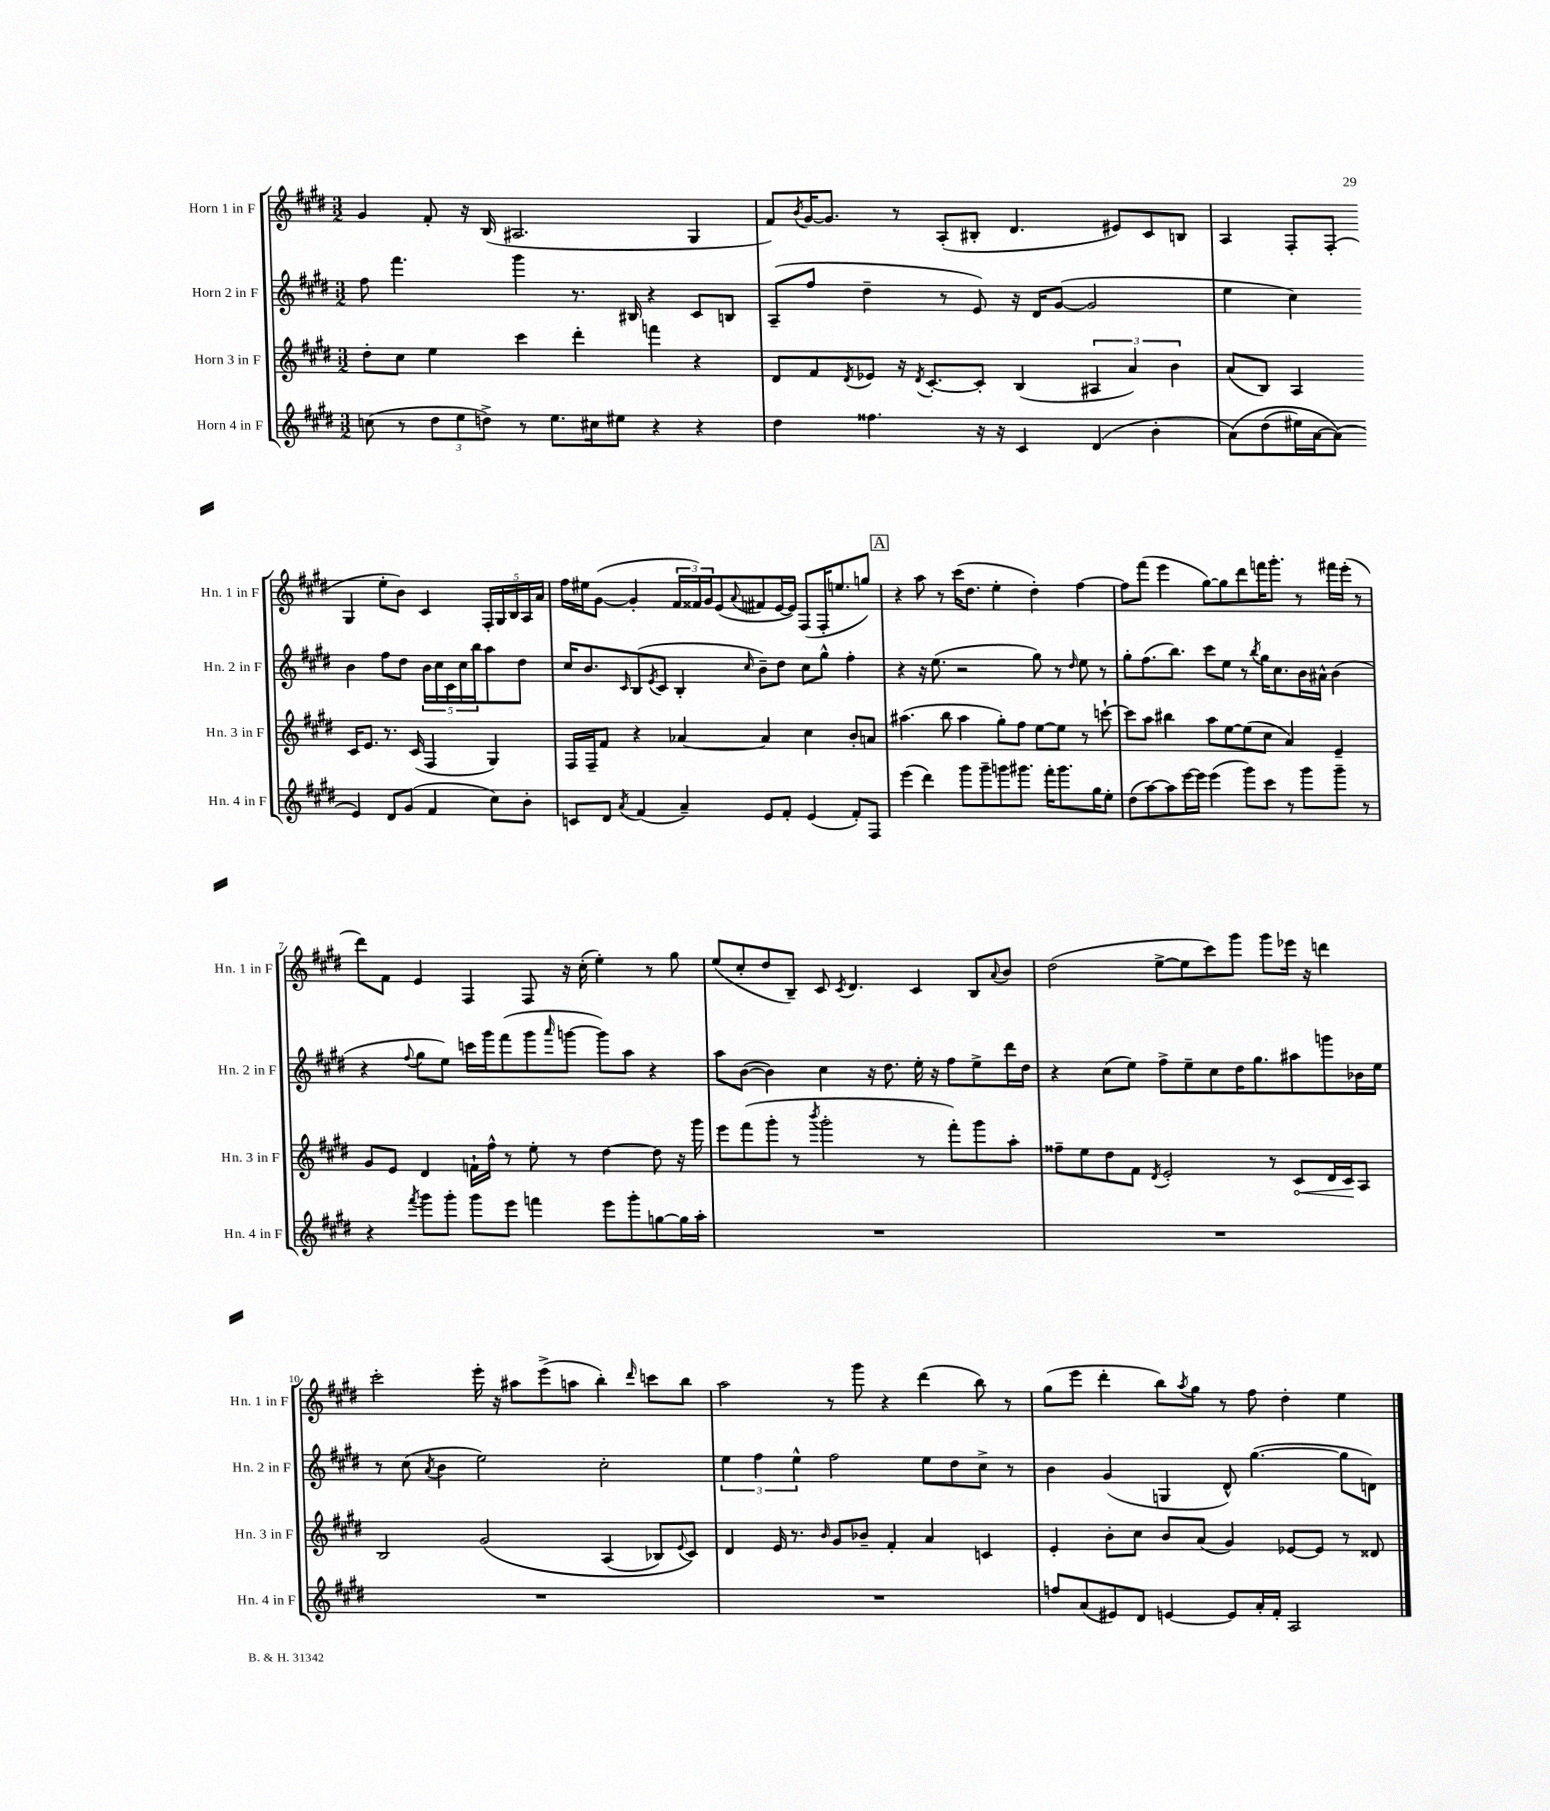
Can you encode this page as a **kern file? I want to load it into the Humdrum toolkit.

**kern	**kern	**kern	**kern
*staff4	*staff3	*staff2	*staff1
*clefG2	*clefG2	*clefG2	*clefG2
*k[f#c#g#d#]	*k[f#c#g#d#]	*k[f#c#g#d#]	*k[f#c#g#d#]
*M3/2	*M3/2	*M3/2	*M3/2
(8cc	8dd#'	8ff#	4g#
8r	8cc#	4.fff#	.
12dd#	4ee	.	8f#'
12ee	.	.	.
.	.	.	16r
12dd^)	.	.	.
.	.	.	(16B
8r	4ccc#	4ggg#	2.A#
8.ee	.	.	.
.	4ddd#'	8.r	.
16cc#	.	.	.
8ee#	.	.	.
.	.	16B#	.
4r	4fff	4r	.
4r	4r	8c#	4G#
.	.	8B	.
=	=	=	=
4dd#	8d#	(8A~	8f#)
.	.	.	8qb
.	8f#	8ff#	[16g#
.	.	.	8.g#]
.	8qd#	.	.
4.ff##	8e-	4dd#~	.
.	16r	.	8r
.	8qd#	.	.
.	[8.c#'	.	.
.	.	8r	(8A'
16r	8c#']	8e)	8B#'
16r	.	.	.
4c#	(4B	16r	4.d#
.	.	16d#	.
.	.	([8g#	.
(4d#	6A#	2g#]	.
.	.	.	8e#)
.	6a)	.	.
4b'	.	.	8c#
.	6b	.	.
.	.	.	8B
=	=	=	=
&(8a)	(8a	4ee	4A
(8dd#	8B)	.	.
16ee#)	4A	4cc#)	8F#'
[16a	.	.	.
(8a]&)	.	.	(8F#'
4e)	16c#	4b	4G#
.	8.e	.	.
8d#	8.r	8ff#	8ee'
(8g#	.	8dd#	8b)
.	(16c#	.	.
4f#	4F#	20b	4c#
.	.	20cc#	.
.	.	20c#	.
.	.	20cc#	.
.	.	20bb	.
8cc#)	4G#)	8aa	20F#'
.	.	.	20G#
.	.	.	20B
8b'	.	8dd#	.
.	.	.	20A
.	.	.	20a
=	=	=	=
8c	16F#	16cc#	16ff#
.	16F#~	8.b	16ee#
8d#	8f#	.	([8g#
8qa	.	16qqc#	.
(4f#	4r	(8B	4g#']
.	.	8qe	.
.	.	8c#	.
4a~)	[4a-	4B'	24f#
.	.	.	24f##)
.	.	.	24g#
.	.	.	(8e
.	.	16qqcc#	8qqa
8e	4a-]	8b~)	8f#
8f#'	.	8dd#	[16e
.	.	.	16e])
(4e	4cc#	8cc#	(8F#
.	.	8gg#^^	16F#'
.	.	.	8.ee
8f#')	8b'	4ff#'	.
8F#	8a	.	8gg)
=	=	=	=
(4eee	(4.aa#	4r	4r
4ddd#)	.	16r	8aa
.	.	(8.ee	.
.	8bb	.	8r
8ggg#	4aa#	2r	(16ccc#
.	.	.	8.dd#
8ggg#~	.	.	.
8ggg	8gg#')	.	4ee'
8.ggg#	8ff#	.	.
.	[8ee	8gg#)	4dd#')
16fff#'	.	.	.
8.ggg#	8ee]	8r	.
.	.	16qqdd#	.
.	8r	8ee	[4ff#
16gg#	.	.	.
8ee'	[8ccc`	8r	.
=	=	=	=
(8dd#	8ccc]	8gg#'	8ff#]
[8aa)	8aa	(8.ff#	(8fff#
8aa]	4bb#	.	4eee
.	.	8.bb)	.
[16eee	.	.	.
16eee]	.	.	.
(4eee	8aa	8ccc#	[8gg#)
.	[8ee	8ee	8gg#]
8ggg#)	(8ee]	8r	8ddd#
.	.	8qbb	.
8ccc#	8cc#	16gg#	16fff
.	.	8.cc#	8.ggg#'
8r	4a)	.	.
8ggg#	.	16b	8r
.	.	16a#^^	.
8ggg#~	4e~	(4b	16fff#
.	.	.	(16eee'
8r	.	.	8r
=	=	=	=
4r	8g#	4r	8ddd#)
.	8e	.	8f#
8qfff#	.	8qqff#	.
8ggg#	4d#	8gg#	4e
8ggg#'	.	8ee)	.
8ggg#	16f`	16ccc	4F#
.	16ff#^^	16ggg#	.
8eee	8r	(8fff#	.
4fff	8ee'	8ggg#	8F#
.	.	16qqaaa	.
.	8r	[8ggg	16r
.	.	.	(16cc#'
8eee	[4dd#	8ggg])	4ee')
8ggg#'	.	8aa	.
[8gg	8dd#]	4r	8r
16gg]	16r	.	8gg#
16aa'	16ggg#	.	.
=	=	=	=
1.r	8eee	8aa	(8ee
.	(8fff#	([8b	8cc#'
.	8ggg#'	4b])	8dd#
.	8r	.	8B~)
.	8qbbb	.	.
.	2ggg#'	4cc#	8c#
.	.	.	8qc#
.	.	.	4.d#
.	.	16r	.
.	.	8.dd#	.
.	8r	16ee'	4c#
.	.	16r	.
.	8fff#')	8ff#	.
.	8ggg#	8ee^	8B
.	.	.	8qqa
.	8aa'	16ddd#	8b
.	.	16dd#	.
=	=	=	=
1.r	8ff##~	4r	(2dd#
.	8ee	.	.
.	8dd#	(8cc#	.
.	8f#	8ee)	.
.	8qd#	.	.
.	2e'	8ff#^	[8ee^
.	.	8ee~	8ee]
.	.	8cc#	8ccc#)
.	.	16dd#	8ggg#
.	.	8.gg#	.
.	8r	.	8ggg#
.	8c#	8aa#	16eee-
.	.	.	16r
.	16d#	8ggg	4ddd
.	16c#	.	.
.	8A	16b-	.
.	.	16ee	.
=	=	=	=
1.r	2B	8r	2ccc#'
.	.	(8cc#	.
.	.	8qa	.
.	.	4b	.
.	&(2g#	2ee)	16eee'
.	.	.	16r
.	.	.	8aa#
.	.	.	(8eee^
.	.	.	8aa
.	(4A	2cc#'	4bb')
.	.	.	16qqddd#
.	8B-)	.	8ccc
.	8qqe	.	.
.	8c#&)	.	8bb
=	=	=	=
1.r	4d#	6ee	2aa
.	.	6ff#	.
.	16e	.	.
.	8.r	.	.
.	.	6ee^^	.
.	16qqb	.	.
.	8g#	2ff#	8r
.	8b-~	.	8ggg#
.	4f#'	.	4r
.	4a	8ee	(4ddd#
.	.	8dd#	.
.	4c	8cc#^	8bb)
.	.	8r	8r
=	=	=	=
8ff	4e'	4b	(8gg#
(8a	.	.	8eee
8e#)	8b'	(4g#	4ddd#'
8d#	8cc#	.	.
[4e	8b	4G	8bb)
.	.	.	8qaa
.	(8a	.	8gg#
8e]	4g#)	8d#^^)	8r
16a'	.	([4.gg#	8ff#
16f#'	.	.	.
2A	[8e-	.	4dd#'
.	8e-]	.	.
.	8r	8gg#]	4ee
.	8d##	8d)	.
==	==	==	==
*-	*-	*-	*-
